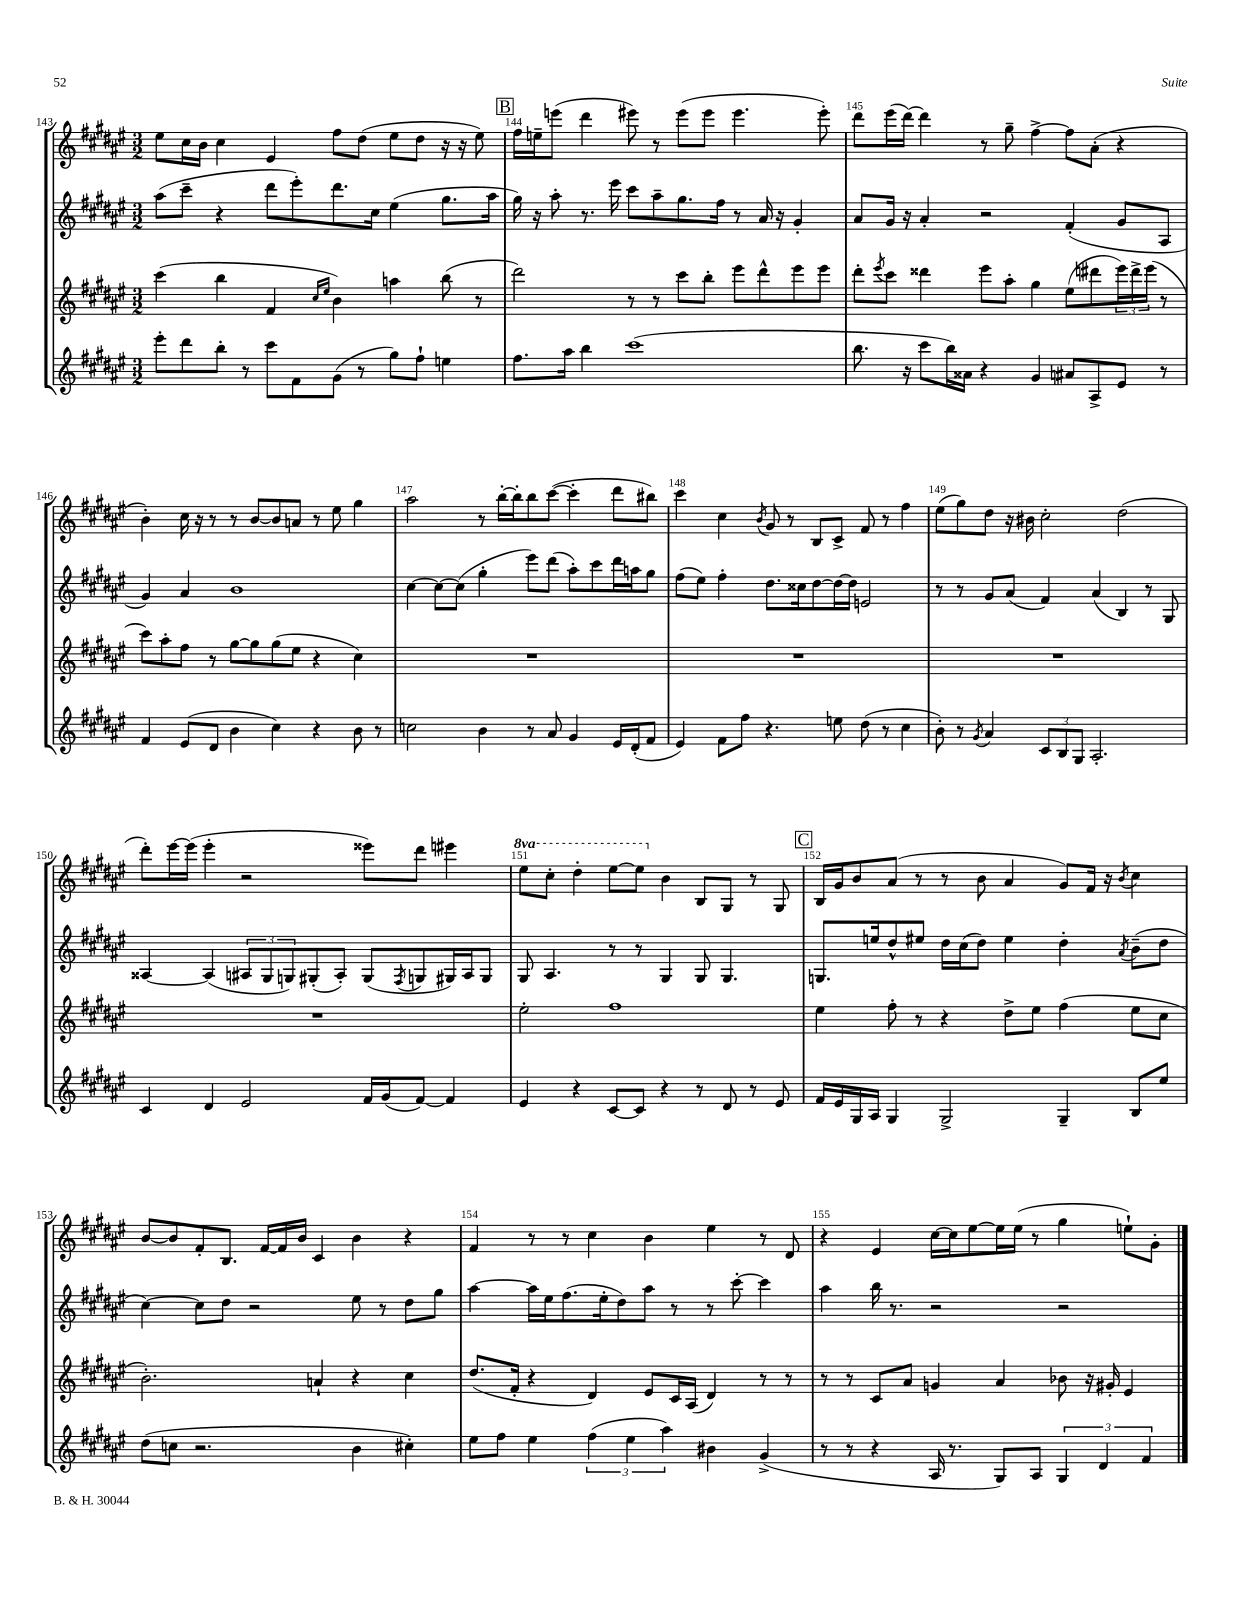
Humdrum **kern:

**kern	**kern	**kern	**kern
*part4	*part3	*part2	*part1
*staff4	*staff3	*staff2	*staff1
*clefG2	*clefG2	*clefG2	*clefG2
*k[f#c#g#d#a#e#]	*k[f#c#g#d#a#e#]	*k[f#c#g#d#a#e#]	*k[f#c#g#d#a#e#]
*M3/2	*M3/2	*M3/2	*M3/2
=143	=143	=143	=143
8eee#'\L	(4ccc#\	(8aa#\L	8ee#\L
8ddd#\	.	8ccc#~\J	16cc#\L
.	.	.	16b\JJ
8bb'\J	4bb\	4r	4cc#\
8r	.	.	.
8ccc#\L	4f#/	8ddd#\L	4e#/
8f#\	.	8eee#'\)	.
.	16qqcc#/LL	.	.
.	16qqee#/JJ	.	.
(8g#\J	4b\)	8.ddd#\	8ff#\L
8r	.	.	(8dd#\J
.	.	16cc#\Jk	.
8gg#\L)	4aan\	(4ee#\	8ee#\L
8ff#`\J	.	.	8dd#\J
4een\	(8bb\	8.gg#\L	16r
.	.	.	16r
.	8r	.	8ee#\)
.	.	16aa#\Jk	.
!!LO:REH:place=s1:t=B
=144	=144	=144	=144
8.ff#\L	2ddd#\)	16gg#\)	16ff#\LL
.	.	16r	16een~\J
.	.	8aa#'\	(8eeen\J
16aa#\Jk	.	.	.
4bb\	.	8.r	4ddd#\
.	.	16eee#\	.
(1ccc#	8r	8ccc#\L	8eee#X\)
.	8r	8aa#~\	8r
.	8ccc#\L	8.gg#\	(8eee#\L
.	8bb'\J	.	8eee#\J
.	.	16ff#\Jk	.
.	8eee#\L	8r	4.eee#\
.	8ddd#^^\	16a#/	.
.	.	16r	.
.	8eee#\	4g#'/	.
.	8eee#\J	.	8eee#'\)
=145	=145	=145	=145
8.bb\	8ddd#'\L	8a#/L	8ddd#\L
.	8qeee#/	.	.
.	8ccc#\J	16g#/Jk	(16eee#\L
16r	.	16r	[16ddd#\JJ)
8ccc#\L	4ddd##X\	4a#'/	4ddd#\]
16bb\L)	.	.	.
16a##X\JJ	.	.	.
4r	8eee#\L	2r	8r
.	8aa#'\J	.	8gg#~\
4g#/	4gg#\	.	[4ff#^\
8a#X/L	(8ee#\L	(4f#'/	8ff#\L]
8A#^/	8ddd#X\	.	(8a#'\J
8e#/J	24eee#\L)	8g#/L	4r
.	24ddd#^\	.	.
.	(24eee#\JJ	.	.
8r	8r	8A#/J	.
!!LO:LB:g=z
=146	=146	=146	=146
4f#/	8ccc#\L)	4g#/)	4b'\)
.	8aa#'\	.	.
(8e#/L	8ff#\J	4a#/	16cc#\
.	.	.	16r
8d#/J	8r	.	8r
4b\	[8gg#\L	1b	8r
.	8gg#\]	.	[8b/L
4cc#\)	(8gg#\	.	8b/]
.	8ee#\J	.	8an/J
4r	4r	.	8r
.	.	.	8ee#\
8b\	4cc#\)	.	4gg#\
8r	.	.	.
=147	=147	=147	=147
2ccn\	1.r	[4cc#\	2aa#\
.	.	8cc#\L_	.
.	.	(8cc#\J]	.
4b\	.	4gg#'\	8r
.	.	.	[16bb'\LL
.	.	.	16bb'\J]
8r	.	8eee#\L)	8bb\
8a#/	.	(8ddd#\J	([8ccc#\J
4g#/	.	8aa#'\L)	4ccc#'\]
.	.	8ccc#\	.
16e#/LL	.	16ddd#\L	8ddd#\L
(16d#'/J	.	16aan\J	.
8f#/J	.	8gg#\J	8bb#X\J)
=148	=148	=148	=148
4e#/)	1.r	(8ff#\L	4ccc#\
.	.	8ee#\J)	.
8f#\L	.	4ff#'\	4cc#\
8ff#\J	.	.	.
.	.	.	8qb/
4.r	.	8.dd#\L	8g#/
.	.	.	8r
.	.	16cc##X\k	.
.	.	[8dd#\	8B/L
8een\	.	16dd#\L_	8c#^/J
.	.	16dd#\JJ]	.
(8dd#\	.	2en/	8f#/
8r	.	.	8r
4cc#\	.	.	4ff#\
=149	=149	=149	=149
8b'\)	1.r	8r	(8ee#\L
8r	.	8r	8gg#\)
8qg#/	.	.	.
4a#/	.	8g#/L	8dd#\J
.	.	(8a#/J	16r
.	.	.	16b#X\
12c#/L	.	4f#/)	2cc#'\
12B/	.	.	.
12G#/J	.	.	.
2.A#'/	.	(4a#/	.
.	.	4B/)	(2dd#\
.	.	8r	.
.	.	8G#/	.
!!LO:LB:g=z
=150	=150	=150	=150
4c#/	1.r	[4A##X/	8ddd#'\L)
.	.	.	[16eee#\L
.	.	.	(16eee#\JJ]
4d#/	.	(4A##/]	4eee#'\
2e#/	.	12A#X/L	2r
.	.	12G#/	.
.	.	12Gn/)	.
.	.	(8G#X'/	.
.	.	8A#'/J)	.
16f#/LL	.	(8G#/L	8eee##X\L)
(16g#/J	.	.	.
.	.	8qF#/	.
[8f#/J)	.	8Gn/	8ddd#\J
4f#/]	.	16G#X/L)	4eee#X\
.	.	16A#/J	.
.	.	8G#/J	.
=151	=151	=151	=151
*	*	*	*8va
4e#/	2ee#'\	8G#/	8eee#\L
.	.	4.A#/	8ccc#'\J
4r	.	.	4ddd#'\
[8c#/L	1ff#	8r	[8eee#\L
8c#/J]	.	8r	8eee#\J]
*	*	*	*X8va
4r	.	4G#/	4b\
8r	.	8G#/	8B/L
8d#/	.	4.G#/	8G#/J
8r	.	.	8r
8e#/	.	.	8G#/
!!LO:REH:place=s1:t=C
=152	=152	=152	=152
16f#/LL	4ee#\	8.Gn/L	16B/LL
16e#/	.	.	16g#/J
16G#/	.	.	8b/
16A#/JJ	.	16een/k	.
4G#/	8ff#'\	8dd#^^/	(8a#/J
.	8r	8ee#X/J	8r
2G#^/	4r	16dd#\LL	8r
.	.	(16cc#\J	.
.	.	8dd#\J)	8b\
.	8dd#^\L	4ee#\	4a#/
.	8ee#\J	.	.
4G#~/	(4ff#\	4dd#'\	8g#/L)
.	.	.	16f#/Jk
.	.	.	16r
.	.	8qa#/	8qb/
8B/L	8ee#\L	(8b~\L	4cc#\
8ee#/J	8cc#\J	8dd#\J	.
!!LO:LB:g=z
=153	=153	=153	=153
(8dd#\L	2.b'\)	[4cc#\)	[8b/L
8ccn\J	.	.	8b/]
2.r	.	8cc#\L]	8f#'/
.	.	8dd#\J	8.B/J
.	.	2r	.
.	.	.	[16f#/LL
.	.	.	16f#/]
.	.	.	16b/JJ
.	4an`/	.	4c#/
4b\	4r	8ee#\	4b\
.	.	8r	.
4cc#X'\)	4cc#\	8dd#\L	4r
.	.	8gg#\J	.
=154	=154	=154	=154
8ee#\L	(8.dd#/L	[4aa#\	4f#/
8ff#\J	.	.	.
.	16f#'/Jk	.	.
4ee#\	4r	16aa#\LL]	8r
.	.	16ee#\J	.
.	.	(8.ff#\	8r
(6ff#\	4d#/)	.	4cc#\
.	.	16ee#'\k	.
.	.	8dd#\)	.
6ee#\	.	.	.
.	8e#/L	8aa#\J	4b\
6aa#\)	.	.	.
.	16c#/L	8r	.
.	(16A#/JJ	.	.
4b#X\	4d#/)	8r	4ee#\
.	.	[8ccc#'\	.
(4g#^/	8r	4ccc#\]	8r
.	8r	.	8d#/
=155	=155	=155	=155
8r	8r	4aa#\	4r
8r	8r	.	.
4r	8c#/L	16bb\	4e#/
.	.	8.r	.
.	8a#/J	.	.
16A#/	4gn/	2r	[16cc#\LL
8.r	.	.	16cc#\J]
.	.	.	[8ee#\
8G#/L)	4a#/	.	16ee#\L]
.	.	.	(16ee#\JJ
8A#/J	.	.	8r
6G#/	8b-X\	2r	4gg#\
.	16r	.	.
6d#/	.	.	.
.	16g#X'/	.	.
.	4e#/	.	8een`\L)
6f#/	.	.	.
.	.	.	8g#'\J
==	==	==	==
*-	*-	*-	*-
